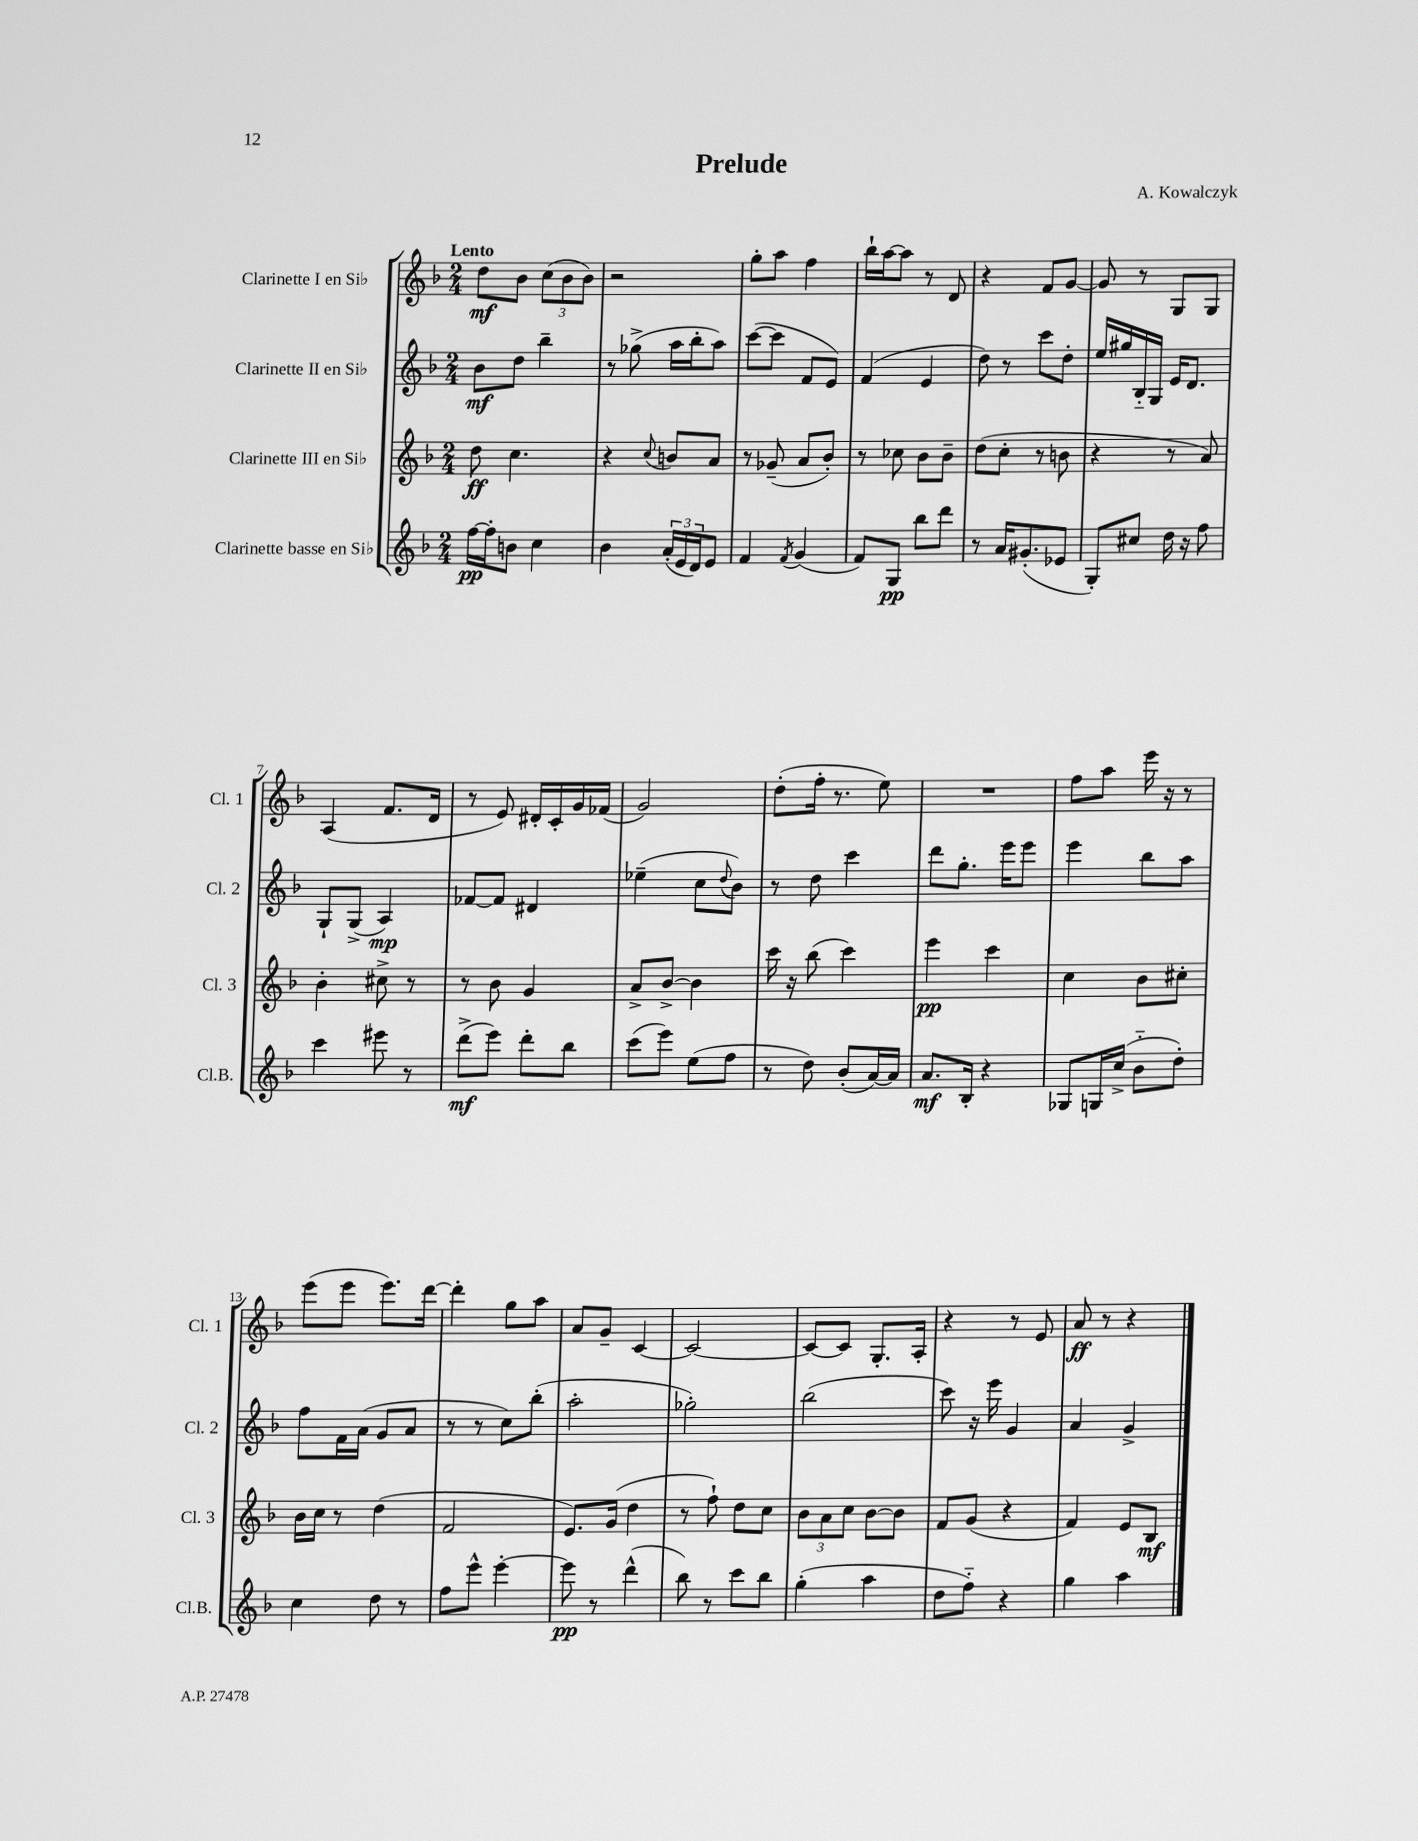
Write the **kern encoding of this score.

**kern	**kern	**kern	**kern
*staff4	*staff3	*staff2	*staff1
*clefG2	*clefG2	*clefG2	*clefG2
*k[b-]	*k[b-]	*k[b-]	*k[b-]
*M2/4	*M2/4	*M2/4	*M2/4
[16ff\LL	8dd\	8b-\L	8dd\L
16ff'\]J	.	.	.
8b\J	4.cc\	8dd\J	8b-\J
4cc\	.	4bb-~\	(12cc\L
.	.	.	12b-\
.	.	.	12b-\J)
=	=	=	=
4b-\	4r	8r	2r
.	.	(8gg-^\	.
.	8qqcc/	.	.
(24a'/LL	8b/L	16aa\LL	.
24e/	.	.	.
.	.	16bb-'\J	.
24d/J)	.	.	.
8e/J	8a/J	8aa\J)	.
=	=	=	=
4f/	8r	([8ccc\L	8gg'\L
.	(8g-~/	8ccc\]J	8aa\J
8qf/	.	.	.
(4g/	8a/L	8f/L	4ff\
.	8b-'/J)	8e/J)	.
=	=	=	=
8f/L)	8r	(4f/	16bb-`\LL
.	.	.	[16aa\J
8G/J	8cc-\	.	8aa\]J
8bb-\L	8b-\L	4e/	8r
8ddd\J	8b-~\J	.	8d/
=	=	=	=
8r	(8dd\L	8dd\)	4r
16a/LK	8cc'\J	8r	.
(8.g#'/	.	.	.
.	8r	8ccc\L	8f/L
8e-/J	8b\	8dd'\J	[8g/J
=	=	=	=
8G'/L)	4r	16ee/LL	8g/]
.	.	16gg#/	.
8cc#/J	.	16B-'~/	8r
.	.	16G/JJ	.
16dd\	8r	16e/LK	8G/L
16r	.	8.d/J	.
8ff\	8a/)	.	8G/J
=	=	=	=
4ccc\	4b-'\	8G`/L	(4A/
.	.	(8G^/J	.
8eee#\	8cc#^\	4A/)	8.f/L
8r	8r	.	.
.	.	.	16d/Jk
=	=	=	=
(8ddd^\L	8r	[8f-/L	8r
8eee\J)	8b-\	8f-/]J	8e/)
8ddd'\L	4g/	4d#/	16d#'/LL
.	.	.	16c'/
8bb-\J	.	.	16g/
.	.	.	(16f-/JJ
=	=	=	=
(8ccc\L	8a^/L	(4ee-~\	2g/)
8eee\J)	[8b-^/J	.	.
(8ee\L	4b-\]	8cc\L	.
.	.	8qqdd/	.
8ff\J	.	8b-\J)	.
=	=	=	=
8r	16ccc\	8r	(8dd'\L
.	16r	.	.
8dd\)	(8bb-\	8dd\	16ff'\Jk
.	.	.	8.r
(8b-'/L	4ccc\)	4ccc\	.
[16a/L)	.	.	8ee\)
16a/]JJ	.	.	.
=	=	=	=
8.a/L	4eee\	8ddd\L	2r
.	.	8.gg'\J	.
16B-'/Jk	.	.	.
4r	4ccc\	.	.
.	.	16eee\LK	.
.	.	8eee\J	.
=	=	=	=
8G-/L	4cc\	4eee\	8ff\L
16G/L	.	.	8aa\J
(16cc^/JJ	.	.	.
8b-'~\L	8b-\L	8bb-\L	16eee\
.	.	.	16r
8dd'\J)	8cc#'\J	8aa\J	8r
=	=	=	=
4cc\	16b-\LL	8ff\L	(8eee\L
.	16cc\JJ	.	.
.	8r	16f\L	8eee\J
.	.	(16a\JJ	.
8dd\	(4dd\	8g/L	8.eee\L)
8r	.	8a/J	.
.	.	.	[16ddd\Jk
=	=	=	=
8ff\L	2f/	8r	4ddd'\]
8eee^^\J	.	8r	.
[4eee'\	.	8cc\L)	8gg\L
.	.	(8bb-'\J	8aa\J
=	=	=	=
8eee\]	8.e/L)	2aa'\	8a/L
8r	.	.	8g~/J
.	(16g/Jk	.	.
(4ddd^^\	4dd\	.	[4c/
=	=	=	=
8bb-\)	8r	2gg-'\)	2c/_
8r	8ff`\)	.	.
8ccc\L	8dd\L	.	.
8bb-\J	8cc\J	.	.
=	=	=	=
(4gg'\	12b-\L	(2bb-\	8c/_L
.	12a\	.	.
.	.	.	8c/]J
.	12cc\J	.	.
4aa\	[8b-\L	.	8.G'/L
.	8b-\]J	.	.
.	.	.	16A'/Jk
=	=	=	=
8dd\L	8f/L	8ccc\)	4r
8ff'~\J)	(8g/J	16r	.
.	.	16eee\	.
4r	4r	4g/	8r
.	.	.	8e/
=	=	=	=
4gg\	4f/)	4a/	8a/
.	.	.	8r
4aa\	8e/L	4g^/	4r
.	8B-/J	.	.
==	==	==	==
*-	*-	*-	*-
